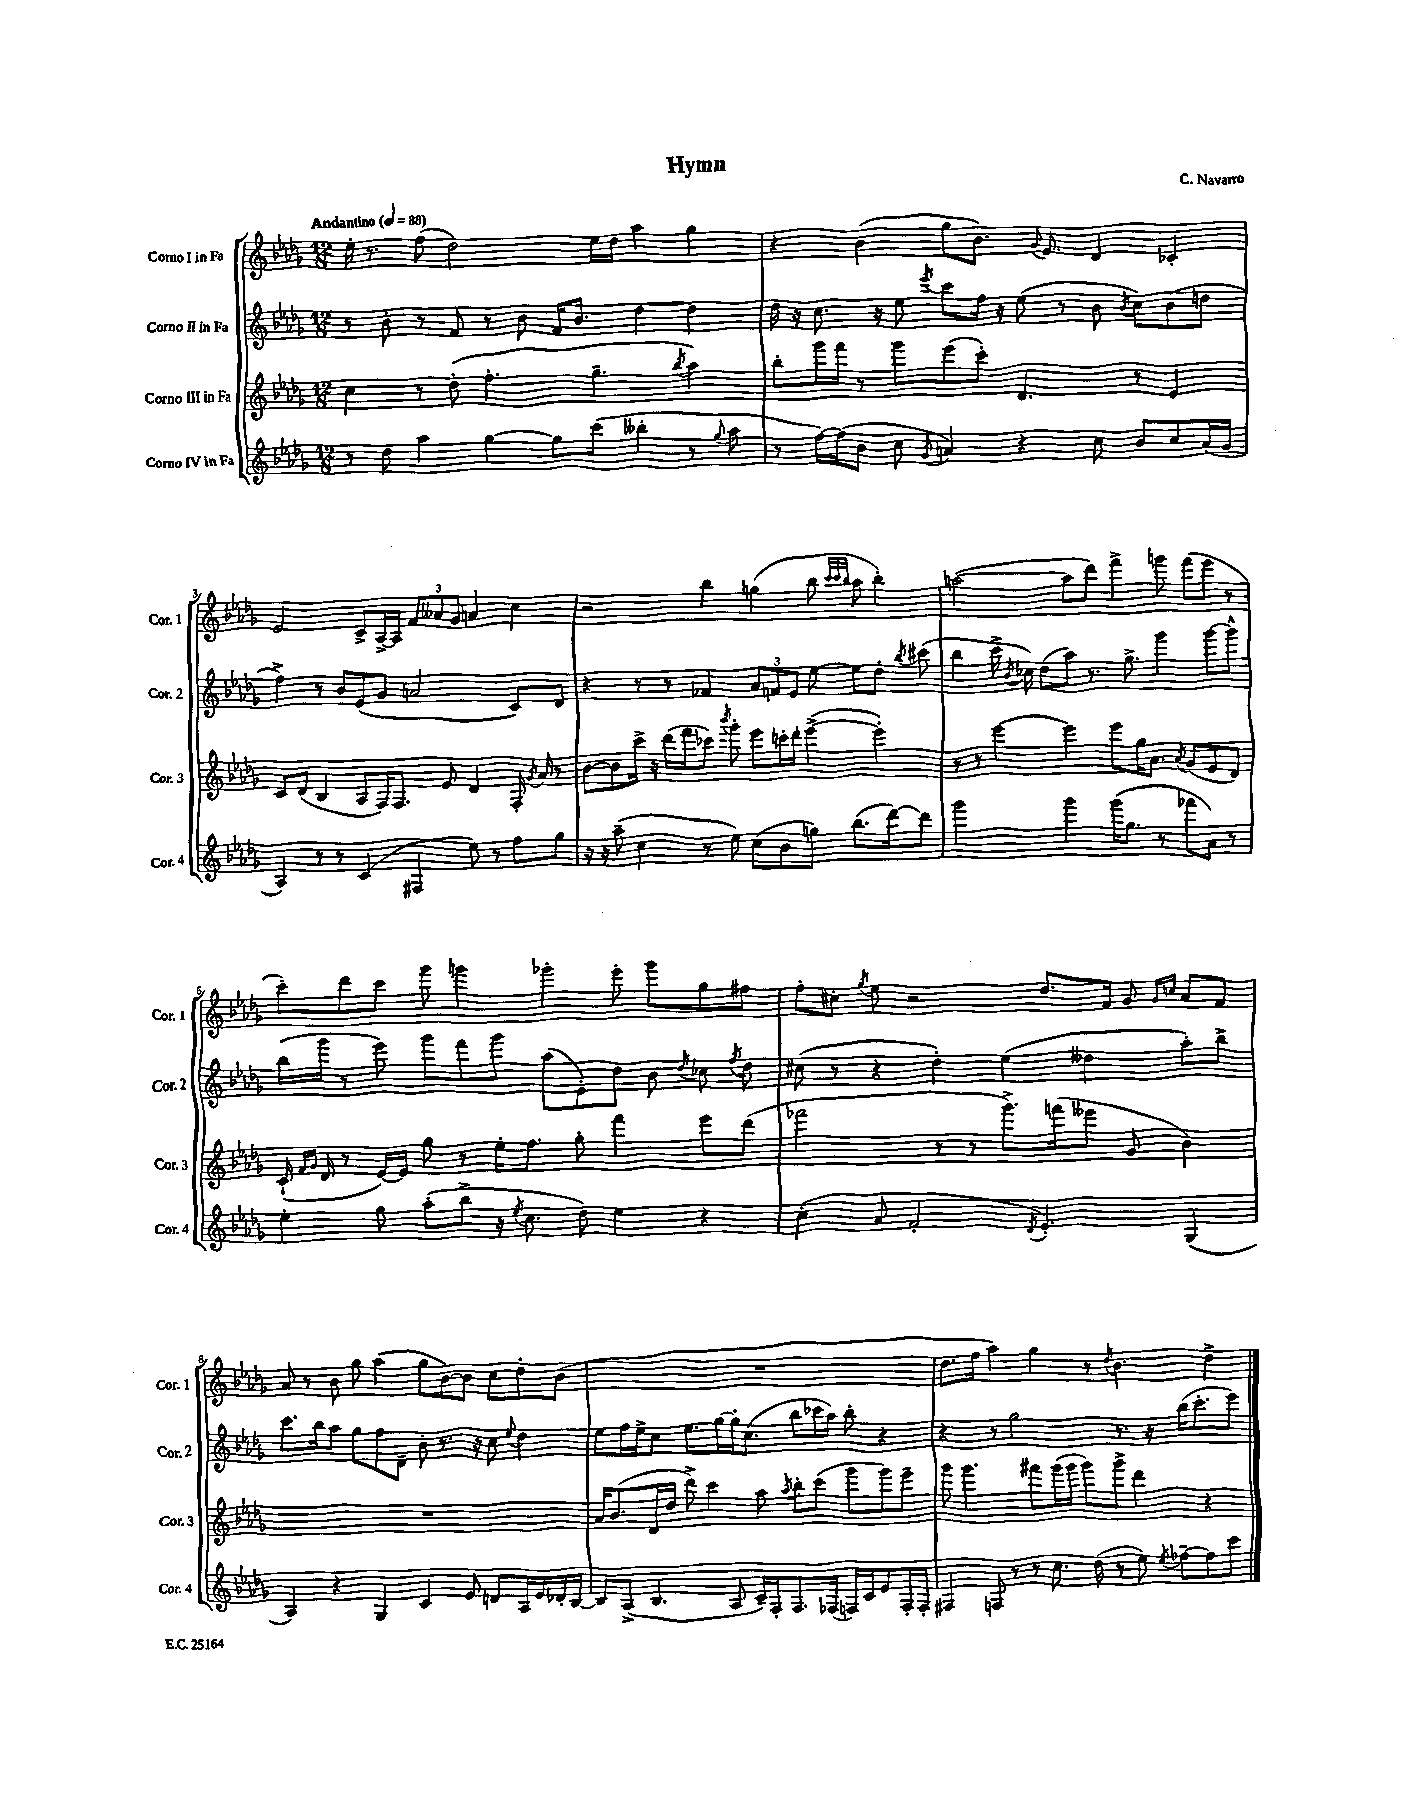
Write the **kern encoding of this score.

**kern	**kern	**kern	**kern
*part4	*part3	*part2	*part1
*staff4	*staff3	*staff2	*staff1
*I"Corno IV in Fa	*I"Corno III in Fa	*I"Corno II in Fa	*I"Corno I in Fa
*I'Cor. 4	*I'Cor. 3	*I'Cor. 2	*I'Cor. 1
*clefG2	*clefG2	*clefG2	*clefG2
*k[b-e-a-d-g-]	*k[b-e-a-d-g-]	*k[b-e-a-d-g-]	*k[b-e-a-d-g-]
*M12/8	*M12/8	*M12/8	*M12/8
*MM88	*MM88	*MM88	*MM88
=1	=1	=1	=1
!	!	!	!LO:TX:a:B:t=Andantino
8r	4cc\	8r	16ee-'\
.	.	.	8.r
8dd-\	.	8b-'\	.
4aa-\	8r	8r	(8ff\
.	(8dd-'\	8f/	2dd-\)
[4gg-\	4.ff'\	8r	.
.	.	8b-\	.
8gg-\L]	.	16f/KL	.
.	.	8.b-/J	.
(8ccc\J	4.gg-~\	.	16ee-\LL
.	.	.	16dd-\JJ
4bb--X'\	.	[4dd-\	4aa-\
.	8qbb-/	.	.
8r	4aa-\)	4dd-\]	4gg-\
8qqgg-/	.	.	.
8aa-\	.	.	.
=2	=2	=2	=2
8r	8bb-'\L	16dd-\	4r
.	.	16r	.
[16ff\LL)	16ggg-\L	8.cc\	.
(16ff\J]	16fff\JJ	.	.
8b-\J	8r	.	(4b-\
.	.	16r	.
8cc\	8ggg-\L	8ee-\	.
8qg-/	.	8qeee-/	.
4an/)	(8eee-\	8ccc\L	8gg-\L
.	8ccc'\J)	16ff\Jk	8.b-\J)
.	.	16r	.
4r	4.d-/	(8ee-\	.
.	.	.	8qqg-/
.	.	.	8.e-/
.	.	8r	.
8cc\	.	8b-\	4d-/
.	.	8qb-/	.
8b-/L	8r	8cc\L)	.
8cc/	4e-/	(8b-\	4c-X'/
(16a/L	.	8ddn\J	.
16g-/JJ	.	.	.
!!LO:LB:g=z
=3	=3	=3	=3
4A-/)	8c/L	4ff^\)	2e-/
.	(8d-/J	.	.
8r	4B-/	8r	.
8r	.	8b-/L	.
(4c/	8A-/L	(8e-/	8c^/L
.	16F/K)	8g-/J	[16A-^/L
.	8.F/J	.	16A-/JJ]
4F#X/	.	2an/	12f/L
.	.	.	12a--X/
.	8e-/	.	.
.	.	.	12g-/J
8ee-\)	4d-/	.	4an/
8r	.	.	.
8ff\L	16F'/	8c/L)	4cc\
.	8qg-/	.	.
.	16a-/	.	.
8gg-\J	8r	8d-/J	.
=4	=4	=4	=4
16r	[8b-\L	4r	2r
16r	.	.	.
(8aa-~\	8b-\]	.	.
4cc\	16ccc^\Jk	8r	.
.	16r	.	.
.	(16ddd-\LL	8r	.
.	16fff\J	.	.
8r	8ccc-X\J)	4f-X/	4bb-\
.	8qbbb-/	.	.
8ee-\)	8ggg-'\	.	.
(8cc\L	8eee-\L	12a-/L	(4ggn\
.	.	12fn/	.
8b-\	16cccn'\L	.	.
.	.	12e-/J	.
.	16ddd-'\JJ	.	.
8ggn\J)	([4eee-^\	[8ee-\	8bb-\
.	.	.	32qqccc/LLL
.	.	.	32qqccc/
.	.	.	32qqbb-/JJJ
(8.bb-\L	.	8ee-\L]	8aa-\
.	4eee-'\])	8dd-'\J	4bb-'\)
[16ddd-\k)	.	.	.
.	.	8qbb-/	.
8ddd-\J]	.	(8ccc#X\	.
=5	=5	=5	=5
2ggg-\	8r	4bb-\	([2aan\
.	8r	.	.
.	[4eee-\	16ccc^\	.
.	.	8qb-/	.
.	.	16cc-X\)	.
.	.	(8dd-\L	.
4ggg-\	4eee-\]	8aa-\J)	8aa\L]
.	.	8.r	8ddd-\J)
(16ggg-\KL	8eee-\L	.	4fff^\
8.gg-\J	.	8.gg-^\	.
.	16gg-\K	.	.
.	8.a-\J	.	.
8r	.	4ggg-\	8gggn\
.	8qa-/	.	.
8fff-X\L	(8g-/L	.	(8fff\L
8a-\J)	8e-/	[8ggg-\L	8eee-\J
8r	8d-/J)	8ggg-^^\J]	8r
!!LO:LB:g=z
=6	=6	=6	=6
4ee-'\	(16c`/	(16bb-\LL	8ccc'\L)
.	16qqf/LL	.	.
.	16qqg-/JJ	.	.
.	16d-/	16ggg-\JJ	.
.	8r	8r	8ddd-\
8gg-\	[16e-/LL)	8eee-\)	8ccc\J
.	16e-/JJ]	.	.
(8aa-'\L	8gg-\	8ggg-\L	8ggg-\
8bb-^\J	8r	8fff\	4gggn\
16r	16ee-'\KL	8ggg-\J	.
8qee-/	.	.	.
8.cc\	8.ff\J	.	.
.	.	(8aa-\L	4ggg-X'\
8dd-\)	8gg-'\	8e-'\)	.
4ee-\	4fff\	8dd-\J	8eee-'\
.	.	8b-\	8ggg-\L
.	.	8qdd-/	.
4r	8eee-\L	8cc-X\	8gg-\
.	.	8qff/	.
.	(8ddd-\J	8dd-\	8ff#X\J
=7	=7	=7	=7
(4cc'\	2fff-X\	(8cc#X\	8ff'\L
.	.	8r	8cc#X'\J
.	.	.	8qgg-/
8a-/	.	4r	8ee-\
2f'/	.	.	2r
.	8r	4dd-'\)	.
.	8r	.	.
.	8.ggg-^\L)	(4ee-\	.
8qd-/	.	.	.
4.e-'/)	.	.	8.dd-/L
.	(16fffn\k	.	.
.	8eee--X\J	4dd--X\	.
.	.	.	16f/Jk
.	8g-/	.	8g-/
.	.	.	16qqg-/LL
.	.	.	16qqccn/JJ
(4G-/	4b-\)	8aa-'\L)	8a-/L
.	.	8bb-^\J	8f/J
!!LO:LB:g=z
=8	=8	=8	=8
4A-/)	1.r	8.ccc\L	8a-/
.	.	.	8r
.	.	16bb-\k	.
4r	.	8aa-\J	8b-\
.	.	8gg-\L	8gg-\
4G-/	.	8ff\	(4aa-\
.	.	8d-~\J	.
4c/	.	8b-'\	8gg-\L
.	.	8.r	[8b-\)
8e-/	.	.	8b-\J]
.	.	16r	.
8dn/L	.	8cc\	8cc\L
.	.	8qqee-/	.
16A-/L	.	4dd-\	8dd-'\
16e-/	.	.	.
16d-X'/	.	.	(8b-\J
[16B-/JJ	.	.	.
=9	=9	=9	=9
8B-/L]	16a-/KL	8ee-\L	1.r
.	(8.b-/	.	.
(8A-^/J	.	16ff\L	.
.	.	16ee-^\J	.
4.B-/	16d-/L	8cc\J	.
.	16dd-/JJ	.	.
.	8ddd-^\)	8.ee-\L	.
.	4ccc\	.	.
.	.	[16gg-\L	.
8A-/	.	16gg-'\J]	.
.	.	(8.cc\J	.
16c~/LL)	8aa-\	.	.
16F'/J	.	.	.
.	8qaa-/	.	.
8.F/	8bb-'\L	8bb-\L	.
.	(8ccc\J	16ccc-X\L	.
(16F-X/Jk	.	16aa-\JJ)	.
16Fn/LL)	8ggg-\L	8bb-'\	.
16c/J	.	.	.
8e-/	8ggg-\)	4r	.
16F'/L	8eee-~\J	.	.
16F'/JJ	.	.	.
=10	=10	=10	=10
4F#X/	8ggg-\	4r	8.dd-\L
.	4.ggg-\	.	.
.	.	.	16ff\Jk
8Fn/	.	8r	4aa-\)
8r	.	2gg-\	.
8r	8fff#X\L	.	4gg-\
8.cc\	(16ggg-\L	.	.
.	16ggg-\JJ	.	.
.	8ggg-\L)	.	8r
(16dd-\	.	.	.
.	.	.	8qdd-/
8r	8ggg-^\J	8.r	4.b-\
8ee-\)	4ddd-\	.	.
.	.	16r	.
8qee-/	.	.	.
[8ff-X~\L	.	(16bb-\KL	.
.	.	8.ccc'\	.
8ff-\]	4r	.	4dd-^\
8ccc\J	.	8eee-\J)	.
==	==	==	==
*-	*-	*-	*-
